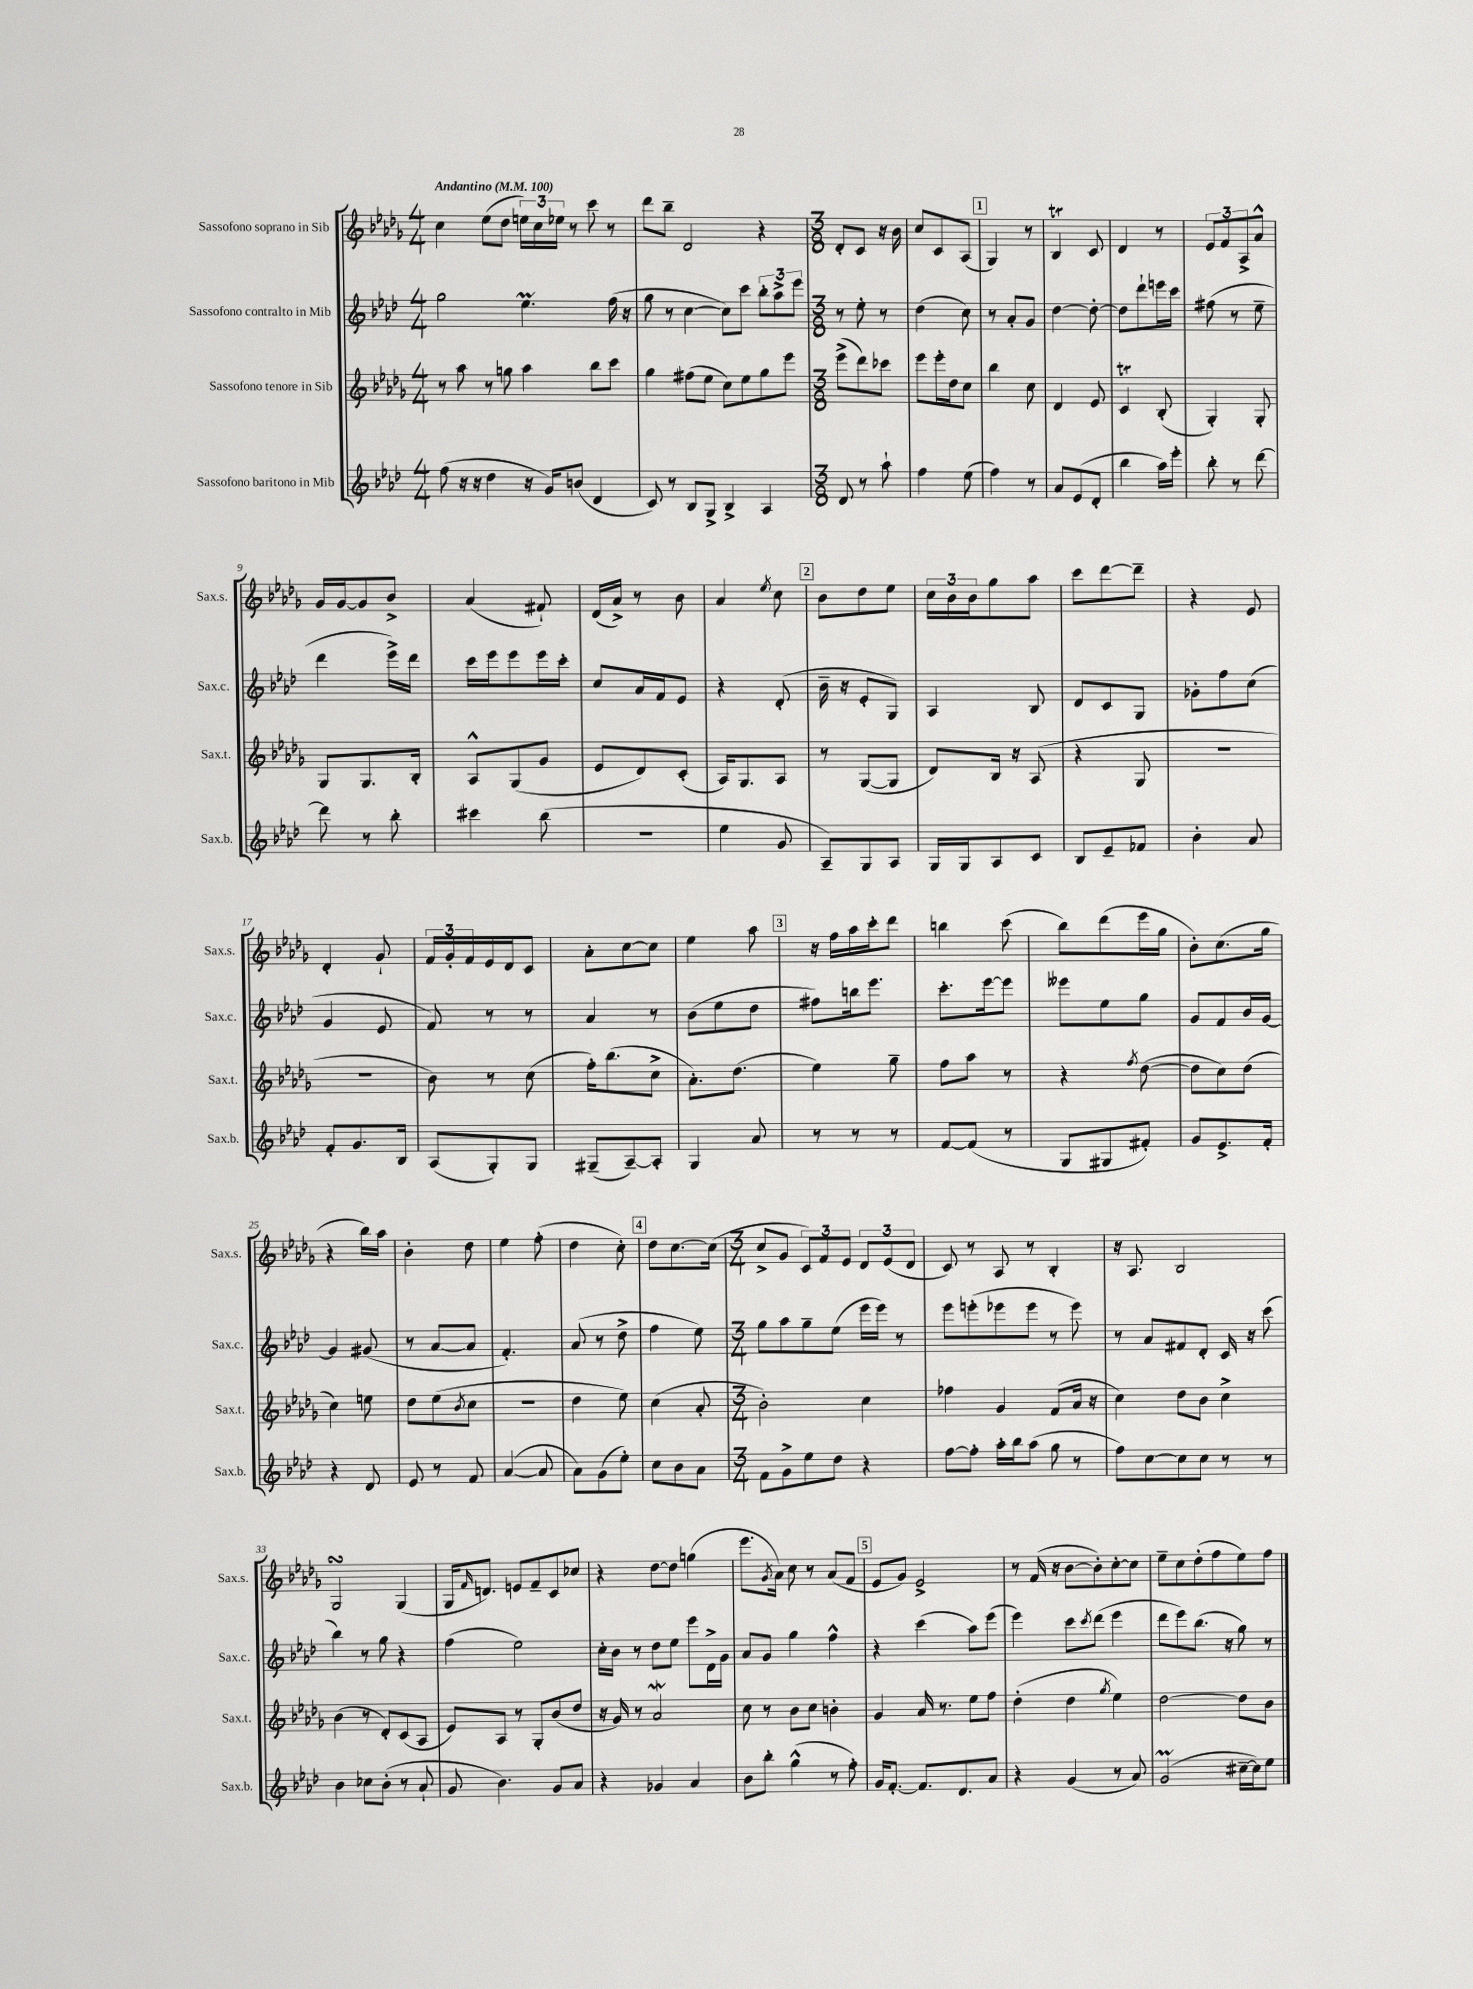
<<
\new StaffGroup <<
\new Staff = "s0" \with { instrumentName = "Sassofono soprano in Sib" shortInstrumentName = "Sax.s." } {
    \clef treble \key des \major \numericTimeSignature \time 4/4 \tempo "Andantino" 4 = 100
    c''4 ees''8( des''8 \tuplet 3/2 { e''16) c''16 ees''16 } r8 c'''8 r8 |
    des'''8 bes''8-- des'2 r4 |
    \numericTimeSignature \time 3/8 des'8-. c'8 r16 bes'16 |
    c''8 c'8 aes8( |
    \mark \markup { \box "1" } ges4) r8 |
    bes4\trill c'8 |
    des'4 r8 |
    \tuplet 3/2 { ees'8 f'8 aes8-> } aes'8-^ |
    ges'16 ges'16~ ges'8 bes'8-> |
    aes'4( fis'8-!) |
    des'16( aes'16->) r8 bes'8 |
    aes'4 \acciaccatura { ees''8 } c''8 |
    \mark \markup { \box "2" } bes'8 des''8 ees''8 |
    \tuplet 3/2 { c''16 bes'16 bes'16 } ges''8 aes''8 |
    c'''8 des'''8~ des'''8-- |
    r4 ees'8 |
    des'4-. ges'8-! |
    \tuplet 3/2 { f'16 ges'16-. f'16 } ees'16 des'16 c'8 |
    aes'8-. c''8~ c''8 |
    ees''4 aes''8 |
    \mark \markup { \box "3" } r16 f''16 aes''16 c'''16-. des'''8 |
    b''4 c'''8( |
    bes''8) des'''8( ees'''16 ges''16 |
    bes'8-.) c''8.( ges''16 |
    r4 bes''16) aes''16 |
    bes'4-. des''8 |
    ees''4 f''8-.( |
    des''4 c''8-.) |
    \mark \markup { \box "4" } des''8 c''8.~ c''16( |
    \numericTimeSignature \time 3/4 c''8-> ges'8 \tuplet 3/2 { c'8) f'8 ees'8 } \tuplet 3/2 { des'8 ees'8( des'8 } |
    c'8) r8 aes8 r8 bes4-. |
    r16 aes8. bes2 |
    ges2\turn ges4( |
    ges16 \grace { f'16 } d'8.) e'8 f'8-- c'8 ces''8 |
    r4 des''8~ des''8 g''4( |
    ees'''8. \acciaccatura { ges'8 } aes'16) c''8 r8 aes'8( f'8 |
    \mark \markup { \box "5" } ees'8 ges'8) ees'2-> |
    r8 f'16( r16 bes'8~ bes'8-.) c''8~-. c''8 |
    ees''8-- c''8 des''8-.( f''8 ees''8) f''8 \bar "|." |
}
\new Staff = "s1" \with { instrumentName = "Sassofono contralto in Mib" shortInstrumentName = "Sax.c." } {
    \clef treble \key aes \major \numericTimeSignature \time 4/4
    g''2 ees''4.\prall f''16( r16 |
    g''8 r8 c''4~ c''8) c'''8 \tuplet 3/2 { bes''8-. aes''8-> ees'''8 } |
    \numericTimeSignature \time 3/8 r8 ees''8-. r8 |
    des''4( c''8) |
    \mark \markup { \box "1" } r8 aes'8-. g'8 |
    des''4~ des''8~-. |
    des''8 des'''8-! e'''16 c'''16 |
    fis''8( r8 ees''8-- |
    des'''4 ees'''16->) des'''16 |
    c'''16 ees'''16 ees'''8 ees'''16 c'''16-. |
    c''8 aes'16 f'16 ees'8 |
    r4 des'8-.( |
    \mark \markup { \box "2" } bes'16-- r16 ees'8-. g8) |
    aes4 bes8 |
    des'8 c'8 g8 |
    ges'8-. f''8 c''8( |
    g'4 ees'8 |
    f'8) r8 r8 |
    aes'4 r8 |
    bes'8( ees''8 des''8 |
    \mark \markup { \box "3" } fis''8) b''16 ees'''8. |
    c'''8.-. ees'''16~ ees'''8 |
    eeses'''8 ees''8 g''8 |
    g'8 f'8 bes'16 g'16~ |
    g'4 gis'8( |
    r8 aes'8~ aes'8 |
    f'4.-.) |
    aes'8( r8 des''8-> |
    \mark \markup { \box "4" } f''4 ees''8) |
    \numericTimeSignature \time 3/4 g''8 aes''8 g''8-- ees''8( ees'''16 ees'''16) r8 |
    ees'''8 e'''8-.( ees'''8 ees'''8 r8 ees'''8) |
    r8 aes'8 fis'8 des'8-. c'16 r16 c'''8( |
    bes''4) r8 g''8 r4 |
    f''4( ees''2) |
    c''16-. bes'16 r8 des''8 ees''8 ees'''8 des'16-> g'16 |
    aes'8 g'8 g''4 f''4-^ |
    \mark \markup { \box "5" } r4 c'''4( aes''8) ees'''8( |
    ees'''4) c'''8 \acciaccatura { c'''8 } des'''8( ees'''4 |
    des'''8 ees'''8) bes''8.( r16 g''8) r8 \bar "|." |
}
\new Staff = "s2" \with { instrumentName = "Sassofono tenore in Sib" shortInstrumentName = "Sax.t." } {
    \clef treble \key des \major \numericTimeSignature \time 4/4
    r8 aes''8 r8 g''8 aes''4 bes''8 c'''8 |
    ges''4 fis''8( ees''8 c''8) ees''8 ges''8 ees'''8 |
    \numericTimeSignature \time 3/8 ees'''8->( des'''8) ces'''8 |
    ees'''8 ees'''16-. des''16 c''8 |
    \mark \markup { \box "1" } bes''4 c''8 |
    des'4 ees'8 |
    c'4\trill bes8-.( |
    ges4-.) ges8-. |
    ges8 ges8. bes16-. |
    aes8-^ ges8( ges'8 |
    ees'8 des'8) c'8-.( |
    aes16) ges8. aes8 |
    \mark \markup { \box "2" } r8 ges8~( ges8 |
    des'8) bes16 r16 aes8( |
    r4 ges8 |
    r4. |
    R4. |
    bes'8) r8 c''8( |
    f''16-.) bes''8.( c''8-> |
    aes'8.-.) des''8.( |
    \mark \markup { \box "3" } ees''4) ges''8-- |
    f''8 aes''8 r8 |
    r4 \acciaccatura { f''8 } des''8~( |
    des''8 c''8) des''8( |
    c''4) e''8 |
    des''8 ees''8( \acciaccatura { bes'8 } c''8 |
    R4. |
    des''4 ees''8) |
    \mark \markup { \box "4" } c''4( aes'8-. |
    \numericTimeSignature \time 3/4 bes'2-.) c''4 |
    fes''4 ges'4 f'8( aes'16 r16 |
    c''4) des''8 bes'8 c''4-> |
    bes'4( r8 des'8-.) c'8( aes8 |
    ees'8) aes8 r8 ges8-. bes'8( des''8 |
    r16 ges'16) r8 aes'2\mordent |
    c''8 r8 bes'8 c''8 b'4-. |
    \mark \markup { \box "5" } ges'4 aes'16 r8. ees''8 f''8 |
    des''4-.( des''4 \acciaccatura { ges''8 } ees''4) |
    des''2~ des''8 bes'8 \bar "|." |
}
\new Staff = "s3" \with { instrumentName = "Sassofono baritono in Mib" shortInstrumentName = "Sax.b." } {
    \clef treble \key aes \major \numericTimeSignature \time 4/4
    f''8( r16 r16 des''4 r16 g'16) b'8( des'4 |
    c'8) r8 bes8 g8-> bes4-> aes4 |
    \numericTimeSignature \time 3/8 des'8 r8 aes''8-! |
    f''4 ees''8( |
    \mark \markup { \box "1" } f''4) r8 |
    aes'8 ees'8( des'8-. |
    bes''4 aes''16) ees'''16-. |
    bes''8-. r8 des'''8~ |
    des'''8 r8 bes''8-. |
    cis'''4 bes''8( |
    R4. |
    ees''4 g'8 |
    \mark \markup { \box "2" } aes8--) g8 aes8 |
    g16 g16 aes8 c'8 |
    bes8 ees'8-- fes'8 |
    bes'4-. aes'8 |
    f'8-. g'8. bes16 |
    aes8( g8-.) g8 |
    gis8--( aes8~--) aes8-. |
    g4 aes'8 |
    \mark \markup { \box "3" } r8 r8 r8 |
    f'8~ f'8( r8 |
    g8 gis8 fis'8-.) |
    g'8 ees'8.-> f'16-. |
    r4 des'8 |
    ees'8 r8 f'8 |
    aes'4~( aes'8 |
    aes'8) g'8( ees''8-.) |
    \mark \markup { \box "4" } c''8 bes'8 aes'8 |
    \numericTimeSignature \time 3/4 f'8 g'8-> ees''8 des''8 r4 |
    f''8~ f''8-. aes''16-. bes''16 aes''8( g''8 r8 |
    f''8) c''8~ c''8 c''8 r8 r8 |
    bes'4 ces''8 bes'8-.( r8 aes'8-! |
    g'8 bes'4.) g'8 aes'8 |
    r4 ges'4 aes'4 |
    bes'8 bes''8-. g''4-^( r8 f''8-.) |
    \mark \markup { \box "5" } g'16 f'8.~-. f'8. des'8. aes'8 |
    r4 g'4( r8 aes'8) |
    g'2\prall( cis''16~-- cis''16) ees''8 \bar "|." |
}
>>
>>
